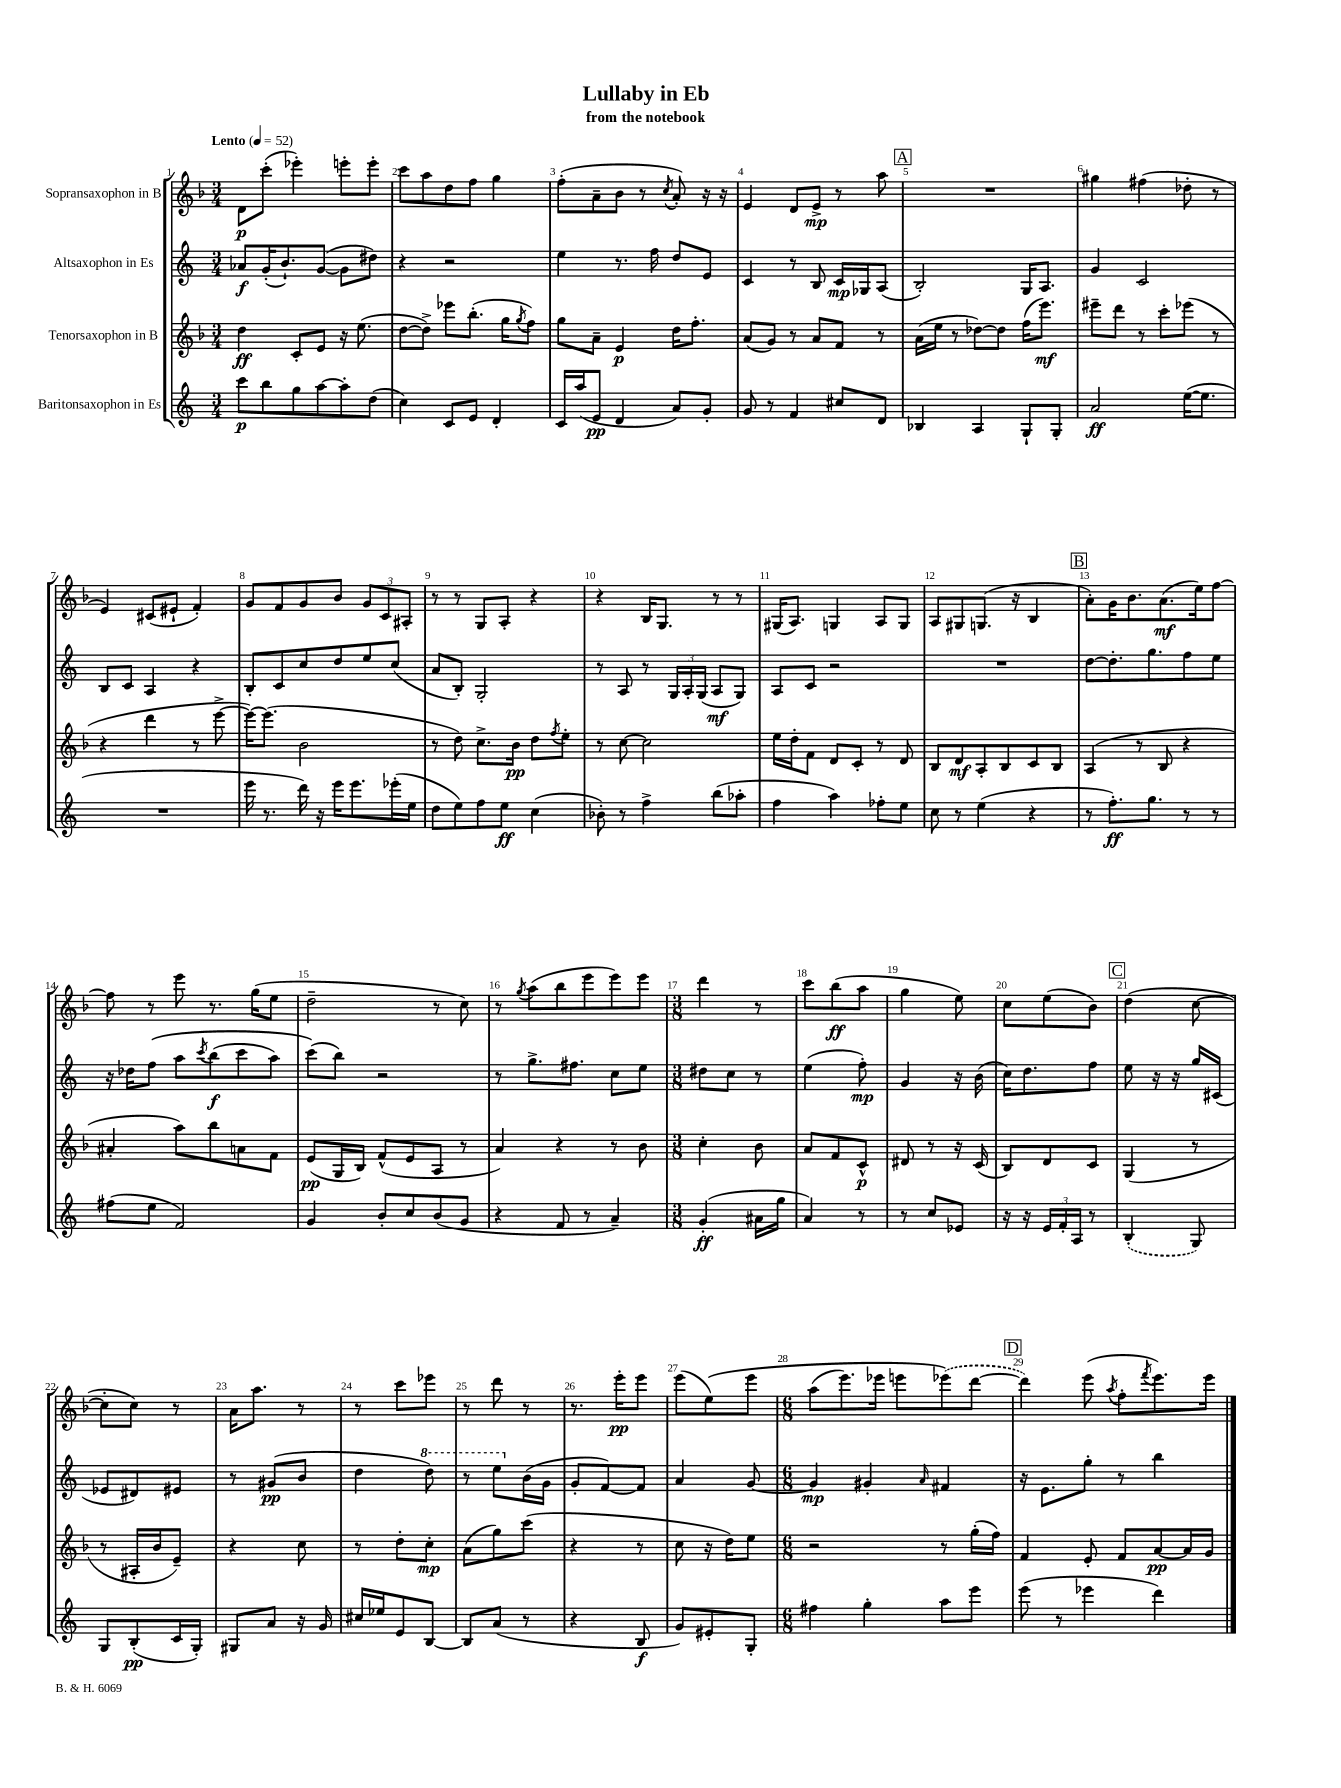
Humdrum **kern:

**kern	**dynam	**kern	**dynam	**kern	**dynam	**kern	**dynam
*part4	*part4	*part3	*part3	*part2	*part2	*part1	*part1
*staff4	*staff4	*staff3	*staff3	*staff2	*staff2	*staff1	*staff1
*I"Baritonsaxophon in Es	*	*I"Tenorsaxophon in B	*	*I"Altsaxophon in Es	*	*I"Sopransaxophon in B	*
*clefG2	*	*clefG2	*	*clefG2	*	*clefG2	*
*k[]	*	*k[b-]	*	*k[]	*	*k[b-]	*
*M3/4	*	*M3/4	*	*M3/4	*	*M3/4	*
*MM52	*	*MM52	*	*MM52	*	*MM52	*
=1	=1	=1	=1	=1	=1	=1	=1
!	!	!	!	!	!	!LO:TX:a:B:t=Lento	!
8ccc\L	p	4dd\	ff	8a-X/L	f	8d\L	p
8bb\	.	.	.	(16g'/K	.	(8ccc'\J	.
.	.	.	.	8.b`/)	.	.	.
8gg\	.	8c'/L	.	.	.	4eee-X'\)	.
[8aa\	.	8e/J	.	([8g/J	.	.	.
8aa'\]	.	16r	.	8g\L]	.	8eeen'\L	.
.	.	(8.ee\	.	.	.	.	.
(8dd\J	.	.	.	8dd#X\J)	.	8eee'\J	.
=2	=2	=2	=2	=2	=2	=2	=2
4cc\)	.	[8dd\L	.	4r	.	8ccc\L	.
.	.	8dd^\J])	.	.	.	8aa\	.
8c/L	.	8eee-X\L	.	2r	.	8dd\	.
8e/J	.	(8.bb-'\J	.	.	.	8ff\J	.
4d'/	.	.	.	.	.	4gg\	.
.	.	16gg\KL	.	.	.	.	.
.	.	8qgg/	.	.	.	.	.
.	.	8ff\J)	.	.	.	.	.
=3	=3	=3	=3	=3	=3	=3	=3
16c/LL	.	8gg\L	.	4ee\	.	(8ff'\L	.
(16aa/J	.	.	.	.	.	.	.
8e/J	pp	8a~\J	.	.	.	8a~\	.
4d/	.	4e/	p	8.r	.	8b-\J	.
.	.	.	.	.	.	8r	.
.	.	.	.	16ff\	.	.	.
.	.	.	.	.	.	8qcc/	.
8a/L)	.	16dd\KL	.	8dd/L	.	8a'/)	.
.	.	8.ff'\J	.	.	.	.	.
8g'/J	.	.	.	8e/J	.	16r	.
.	.	.	.	.	.	16r	.
=4	=4	=4	=4	=4	=4	=4	=4
8g/	.	(8a/L	.	4c/	.	4e/	.
8r	.	8g/J)	.	.	.	.	.
4f/	.	8r	.	8r	.	8d/L	.
.	.	8a/L	.	8B/	.	8e^/J	mp
8cc#X/L	.	8f/J	.	16c/LL	mp	8r	.
.	.	.	.	16G-X/J	.	.	.
8d/J	.	8r	.	(8A/J	.	8aa\	.
!!LO:REH:place=s1:t=A
=5	=5	=5	=5	=5	=5	=5	=5
4B-X/	.	(16a\LL	.	2B'/)	.	2.r	.
.	.	16ee\JJ	.	.	.	.	.
.	.	8r	.	.	.	.	.
4A/	.	[8dd-X\L)	.	.	.	.	.
.	.	8dd-\J]	.	.	.	.	.
8G`/L	.	(16ff\KL	.	16G/KL	.	.	.
.	.	8.eee\J)	mf	8.A/J	.	.	.
8G'/J	.	.	.	.	.	.	.
=6	=6	=6	=6	=6	=6	=6	=6
2a/	ff	8eee#X~\L	.	4g/	.	4gg#X\	.
.	.	8ddd\J	.	.	.	.	.
.	.	8r	.	2c/	.	(4ff#X\	.
.	.	8ccc'\L	.	.	.	.	.
([16ee\KL	.	(8eee-X\J	.	.	.	8dd-X'\	.
8.ee\J]	.	.	.	.	.	.	.
.	.	8r	.	.	.	8r	.
!!LO:LB:g=z
=7	=7	=7	=7	=7	=7	=7	=7
2.r	.	4r	.	8B/L	.	4e/)	.
.	.	.	.	8c/J	.	.	.
.	.	4ddd\	.	4A/	.	(8c#X/L	.
.	.	.	.	.	.	8e#X`/J	.
.	.	8r	.	4r	.	4f'/)	.
.	.	[8eee^\	.	.	.	.	.
=8	=8	=8	=8	=8	=8	=8	=8
16eee\	.	16eee\KL_)	.	8B'/L	.	8g/L	.
8.r	.	(8.eee\J]	.	.	.	.	.
.	.	.	.	8c/	.	8f/	.
16ddd\)	.	2b-\	.	8cc/	.	8g/	.
16r	.	.	.	.	.	.	.
16eee\KL	.	.	.	8dd/	.	8b-/J	.
8.eee\	.	.	.	.	.	.	.
.	.	.	.	8ee/	.	12g/L	.
.	.	.	.	.	.	12c/	.
(16eee-X'\L	.	.	.	(8cc/J	.	.	.
.	.	.	.	.	.	12A#X'/J	.
16ee\JJ	.	.	.	.	.	.	.
=9	=9	=9	=9	=9	=9	=9	=9
8dd\L	.	8r	.	8a/L	.	8r	.
8ee\)	.	8dd\)	.	8B'/J)	.	8r	.
8ff\	.	8.cc^\L	.	2G'/	.	8G/L	.
8ee\J	ff	.	.	.	.	8A'/J	.
.	.	16b-\Jk	pp	.	.	.	.
(4cc\	.	8dd\L	.	.	.	4r	.
.	.	8qff/	.	.	.	.	.
.	.	8ee'\J	.	.	.	.	.
=10	=10	=10	=10	=10	=10	=10	=10
8b-X'\)	.	8r	.	8r	.	4r	.
8r	.	[8cc\	.	8A/	.	.	.
4ff^\	.	2cc\]	.	8r	.	16B-/KL	.
.	.	.	.	.	.	8.G/J	.
.	.	.	.	24G/LL	.	.	.
.	.	.	.	24A'/	.	.	.
.	.	.	.	(24G/JJ	.	.	.
(8bb\L	.	.	.	8A/L	mf	8r	.
8aa-X'\J	.	.	.	8G/J)	.	8r	.
=11	=11	=11	=11	=11	=11	=11	=11
4ff\	.	16ee\LL	.	8A/L	.	(16G#X/KL	.
.	.	16dd'\J	.	.	.	8.A/J)	.
.	.	8f\J	.	8c/J	.	.	.
4aa\)	.	8d/L	.	2r	.	4Gn/	.
.	.	8c'/J	.	.	.	.	.
8ff-X'\L	.	8r	.	.	.	8A/L	.
8ee\J	.	8d/	.	.	.	8G/J	.
=12	=12	=12	=12	=12	=12	=12	=12
8cc\	.	8B-/L	.	2.r	.	8A/L	.
8r	.	8d/	mf	.	.	8G#X/	.
(4ee\	.	8A'/	.	.	.	(8.Gn/J	.
.	.	8B-/	.	.	.	.	.
.	.	.	.	.	.	16r	.
4r	.	8c/	.	.	.	4B-/	.
.	.	8B-/J	.	.	.	.	.
!!LO:REH:place=s1:t=B
=13	=13	=13	=13	=13	=13	=13	=13
8r	.	(4A/	.	[8dd\L	.	8a'\L)	.
8.ff'\L)	ff	.	.	8.dd'\]	.	16g\K	.
.	.	.	.	.	.	8.b-\	.
.	.	8r	.	.	.	.	.
8.gg\J	.	.	.	8.gg\	.	.	.
.	.	8B-/	.	.	.	(8.a\	mf
8r	.	4r	.	8ff\	.	.	.
.	.	.	.	.	.	16ee\k)	.
8r	.	.	.	8ee\J	.	[8ff\J	.
!!LO:LB:g=z
=14	=14	=14	=14	=14	=14	=14	=14
(8ff#X\L	.	4a#X'/	.	16r	.	8ff\]	.
.	.	.	.	16dd-X\KL	.	.	.
8ee\J	.	.	.	(8ff\J	.	8r	.
2f/)	.	8aa\L)	.	8aa\L	.	8eee\	.
.	.	.	.	8qccc/	.	.	.
.	.	8bb-\	.	(8bb\	f	8.r	.
.	.	8an\	.	8ccc\	.	.	.
.	.	.	.	.	.	(16gg\KL	.
.	.	8f\J	.	8aa\J)	.	8ee\J	.
=15	=15	=15	=15	=15	=15	=15	=15
4g/	.	(8e/L	pp	(8ccc\L)	.	2dd~\	.
.	.	16G/L	.	8bb\J)	.	.	.
.	.	16B-/JJ)	.	.	.	.	.
8b'/L	.	(8f^^/L	.	2r	.	.	.
8cc/	.	8e/	.	.	.	.	.
(8b/	.	8A/J	.	.	.	8r	.
8g/J	.	8r	.	.	.	8cc\)	.
=16	=16	=16	=16	=16	=16	=16	=16
4r	.	4a/)	.	8r	.	8r	.
.	.	.	.	.	.	8qgg/	.
.	.	.	.	8.gg^\L	.	(8aa\L	.
8f/	.	4r	.	.	.	8bb-\	.
.	.	.	.	8.ff#X\J	.	.	.
8r	.	.	.	.	.	8eee\	.
4a~/)	.	8r	.	8cc\L	.	8eee\)	.
.	.	8b-\	.	8ee\J	.	8eee\J	.
=17	=17	=17	=17	=17	=17	=17	=17
*M3/8	*	*M3/8	*	*M3/8	*	*M3/8	*
(4g'/	ff	4cc'\	.	8dd#X\L	.	4ddd\	.
.	.	.	.	8cc\J	.	.	.
16a#X\LL	.	8b-\	.	8r	.	8r	.
16gg\JJ	.	.	.	.	.	.	.
=18	=18	=18	=18	=18	=18	=18	=18
4a/)	.	8a/L	.	(4ee\	.	8ccc\L	.
.	.	8f/	.	.	.	(8bb-\	ff
8r	.	8c^^/J	p	8ff'\)	mp	8aa\J	.
=19	=19	=19	=19	=19	=19	=19	=19
8r	.	8d#X/	.	4g/	.	4gg\	.
8cc/L	.	8r	.	.	.	.	.
8e-X/J	.	16r	.	16r	.	8ee\)	.
.	.	(16c/	.	(16b\	.	.	.
=20	=20	=20	=20	=20	=20	=20	=20
16r	.	8B-/L)	.	16cc\KL)	.	8cc\L	.
16r	.	.	.	8.dd\	.	.	.
24e/LL	.	8d/	.	.	.	(8ee\	.
24f'/	.	.	.	.	.	.	.
24A/JJ	.	.	.	.	.	.	.
8r	.	8c/J	.	8ff\J	.	8b-\J)	.
!!LO:REH:place=s1:t=C
=21	=21	=21	=21	=21	=21	=21	=21
(4B'/	.	(4G/	.	8ee\	.	(4dd\	.
.	.	.	.	16r	.	.	.
.	.	.	.	16r	.	.	.
8G/)	.	8r	.	16gg/LL	.	[8cc\	.
.	.	.	.	(16c#X/JJ	.	.	.
!!LO:LB:g=z
=22	=22	=22	=22	=22	=22	=22	=22
8G/L	.	8r	.	8e-X/L	.	8cc'\L]	.
(8B'/	pp	16A#X'/LL	.	8d#X/)	.	8cc\J)	.
.	.	16b-/J	.	.	.	.	.
16c/L	.	8e~/J)	.	8e#X/J	.	8r	.
16G'/JJ)	.	.	.	.	.	.	.
=23	=23	=23	=23	=23	=23	=23	=23
8G#X/L	.	4r	.	8r	.	16a\KL	.
.	.	.	.	.	.	8.aa\J	.
8a/J	.	.	.	(8g#X/L	pp	.	.
16r	.	8cc\	.	8b/J	.	8r	.
16g/	.	.	.	.	.	.	.
=24	=24	=24	=24	=24	=24	=24	=24
16cc#X/LL	.	8r	.	4dd\	.	8r	.
16ee-X/J	.	.	.	.	.	.	.
8e/	.	8dd'\L	.	.	.	8ccc\L	.
*	*	*	*	*8va	*	*	*
[8B/J	.	8cc'\J	mp	8ddd\)	.	8eee-X\J	.
=25	=25	=25	=25	=25	=25	=25	=25
8B/L]	.	(8a\L	.	8r	.	8r	.
(8a/J	.	8gg\)	.	8eee\L	.	8ddd\	.
*	*	*	*	*X8va	*	*	*
8r	.	(8ccc\J	.	(16b\L	.	8r	.
.	.	.	.	16g\JJ	.	.	.
=26	=26	=26	=26	=26	=26	=26	=26
4r	.	4r	.	8g'/L	.	8.r	.
.	.	.	.	[8f/)	.	.	.
.	.	.	.	.	.	16eee'\KL	pp
8B/	f	8r	.	8f/J]	.	8eee\J	.
=27	=27	=27	=27	=27	=27	=27	=27
8g/L)	.	8cc\	.	4a/	.	(8eee\L	.
8e#X'/	.	16r	.	.	.	(8ee\)	.
.	.	16dd\KL)	.	.	.	.	.
8G'/J	.	8ee\J	.	[8g/	.	8eee\J	.
=28	=28	=28	=28	=28	=28	=28	=28
*M6/8	*	*M6/8	*	*M6/8	*	*M6/8	*
4ff#X\	.	2r	.	4g/]	mp	(8aa\L	.
.	.	.	.	.	.	8.eee\)	.
4gg'\	.	.	.	4g#X'/	.	.	.
.	.	.	.	.	.	16eee-X\Jk	.
.	.	.	.	.	.	8eeen\L	.
.	.	.	.	16qqa/	.	.	.
8aa\L	.	8r	.	4f#X/	.	(8eee-X\)	.
8eee\J	.	(16gg'\LL	.	.	.	[8ddd\J	.
.	.	16ff\JJ)	.	.	.	.	.
!!LO:REH:place=s1:t=D
=29	=29	=29	=29	=29	=29	=29	=29
(8eee\	.	4f/	.	16r	.	4ddd\])	.
.	.	.	.	8.e\L	.	.	.
8r	.	.	.	.	.	.	.
4eee-X\	.	8e'/	.	8gg'\J	.	(8eee\	.
.	.	.	.	.	.	8qaa/	.
.	.	8f/L	.	8r	.	8ff'\L	.
.	.	.	.	.	.	8qfff/	.
4ddd\)	.	[8a/	pp	4bb\	.	8.eee\)	.
.	.	16a/L]	.	.	.	.	.
.	.	16g/JJ	.	.	.	16eee\Jk	.
==	==	==	==	==	==	==	==
*-	*-	*-	*-	*-	*-	*-	*-
